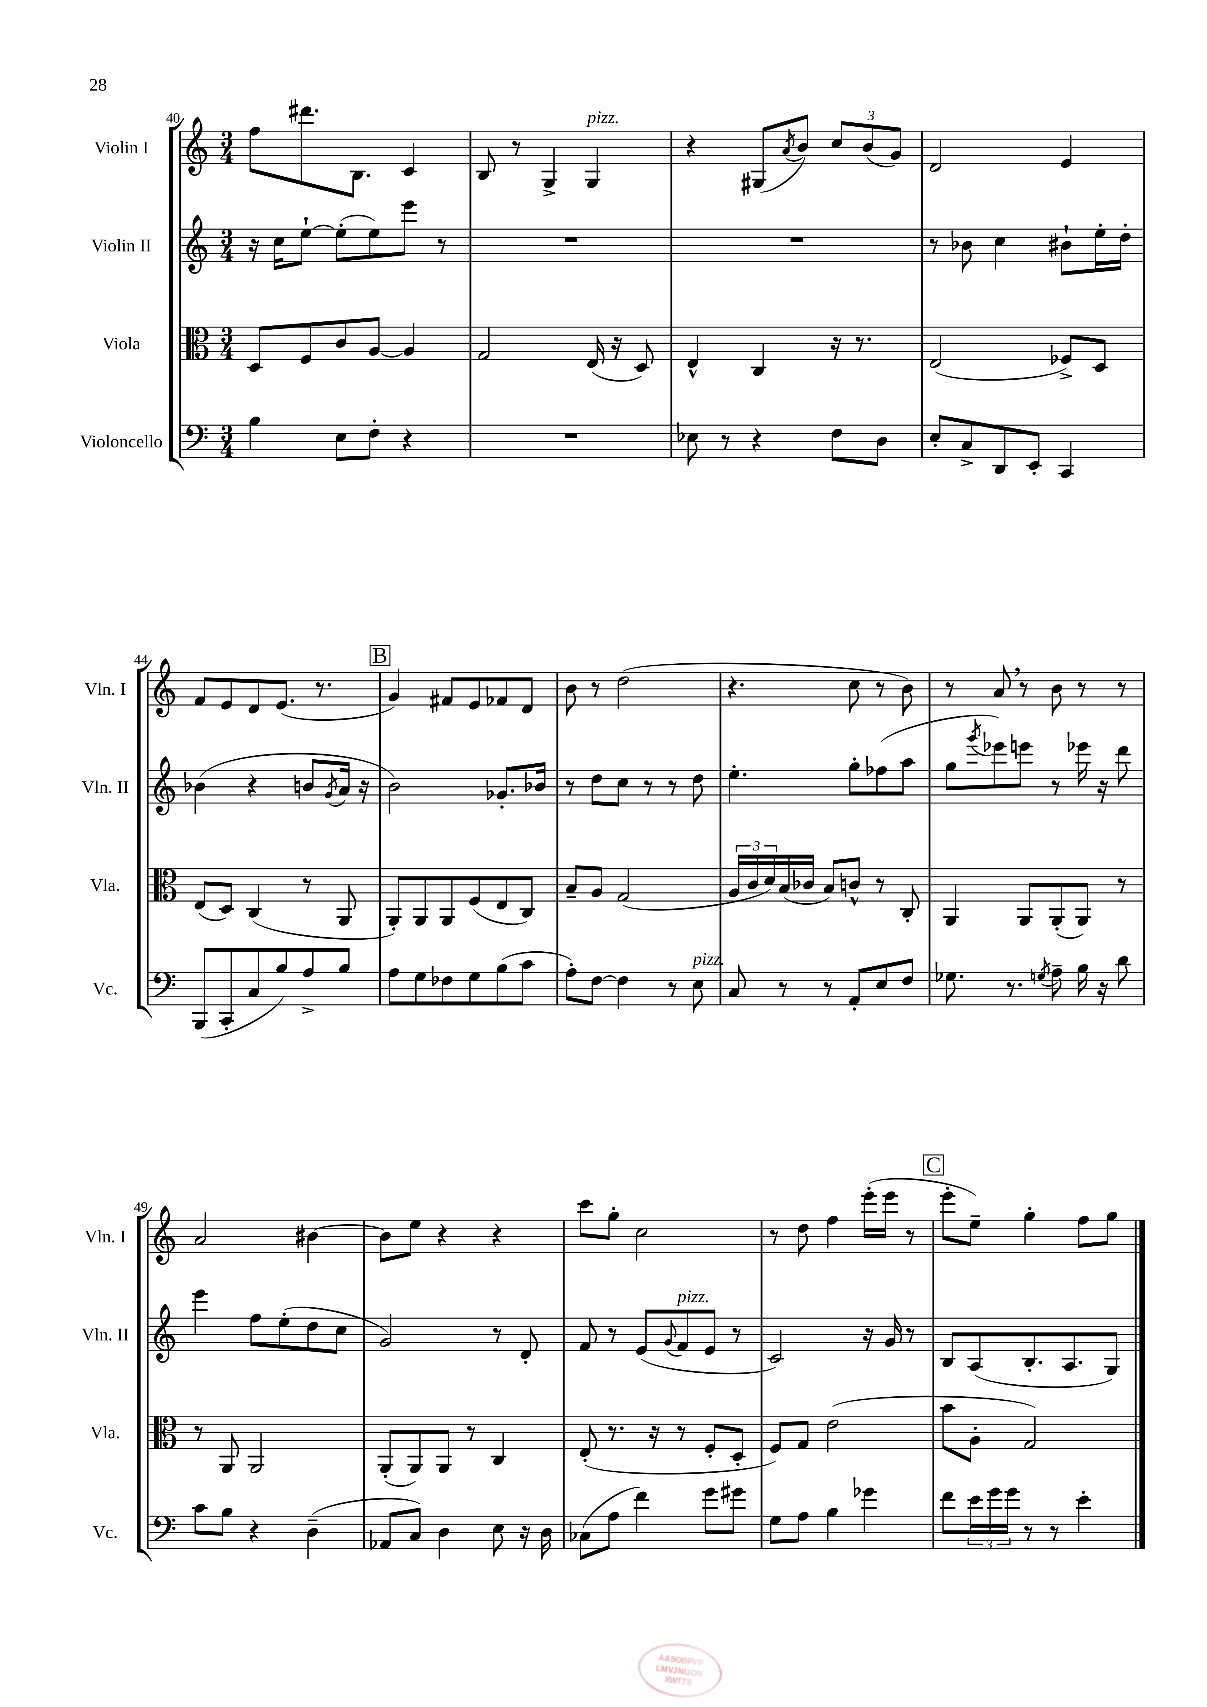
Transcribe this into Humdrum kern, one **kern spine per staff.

**kern	**kern	**kern	**kern
*part4	*part3	*part2	*part1
*staff4	*staff3	*staff2	*staff1
*I"Violoncello	*I"Viola	*I"Violin II	*I"Violin I
*I'Vc.	*I'Vla.	*I'Vln. II	*I'Vln. I
*clefF4	*clefC3	*clefG2	*clefG2
*k[]	*k[]	*k[]	*k[]
*M3/4	*M3/4	*M3/4	*M3/4
=40	=40	=40	=40
4B\	8D/L	16r	8ff\L
.	.	16cc\KL	.
.	8F/	[8ee`\J	8.ddd#X\
8E\L	8c/	(8ee'\L]	.
.	.	.	8.B\J
8F'\J	[8A/J	8ee\)	.
4r	4A/]	8eee\J	4c/
.	.	8r	.
=41	=41	=41	=41
2.r	2G/	2.r	8B/
.	.	.	8r
.	.	.	4G^/
!	!	!	!LO:TX:a:i:t=pizz.
.	(16E/	.	4G/
.	16r	.	.
.	8D/)	.	.
=42	=42	=42	=42
8E-X\	4E^^/	2.r	4r
8r	.	.	.
4r	4C/	.	(8G#X/L
.	.	.	8qa/
.	.	.	8b/J)
8F\L	16r	.	12cc/L
.	8.r	.	.
.	.	.	(12b/
8D\J	.	.	.
.	.	.	12g/J)
=43	=43	=43	=43
8E'/L	(2E/	8r	2d/
8C^/	.	8b-X\	.
8DD/	.	4cc\	.
8EE'/J	.	.	.
4CC/	8F-X^/L)	8b#X`\L	4e/
.	8D/J	16ee'\L	.
.	.	16dd'\JJ	.
!!LO:LB:g=z
=44	=44	=44	=44
(8BBB/L	(8E/L	(4b-X\	8f/L
8CC'/	8D/J)	.	8e/
8C/	(4C/	4r	8d/
8B/)	.	.	(8.e/J
8A^/	8r	8bn/L	.
.	.	.	8.r
.	.	8qg/	.
8B/J	8AA/	16a/Jk	.
.	.	16r	.
!!LO:REH:place=s1:t=B
=45	=45	=45	=45
8A\L	8AA'/L)	2b\)	4g/)
8G\	8AA/	.	.
8F-X\	8AA/	.	8f#X/L
8G\	(8F/	.	8e/
(8B\	8E/	8.g-X'/L	8f-X/
8c\J	8C/J)	.	8d/J
.	.	16b-X/Jk	.
=46	=46	=46	=46
8A'\L)	8B~/L	8r	8b\
[8F\J	8A/J	8dd\L	8r
4F\]	(2G/	8cc\J	(2dd\
.	.	8r	.
8r	.	8r	.
!LO:TX:a:i:t=pizz.	!	!	!
8E\	.	8dd\	.
=47	=47	=47	=47
8C/	24A/LL	4.ee'\	4.r
.	24c/	.	.
.	24d/)	.	.
8r	(16B/	.	.
.	16c-X/JJ	.	.
8r	8B/L)	.	.
8AA'/L	8cn^^/J	8gg'\L	8cc\
8E/	8r	(8ff-X\	8r
8F/J	8C'/	8aa\J	8b\)
=48	=48	=48	=48
8.G-X\	4AA/	8gg\L	8r
.	.	8qggg/	.
.	.	8eee-X\)	8a,/
8.r	.	.	.
.	8AA/L	8eeen\J	8r
8qGn/	.	.	.
8A~\	(8AA'/	8r	8b\
16B\	8AA/J)	16eee-X\	8r
16r	.	16r	.
8d\	8r	8ddd\	8r
!!LO:LB:g=z
=49	=49	=49	=49
8c\L	8r	4eee\	2a/
8B\J	8AA/	.	.
4r	2AA/	8ff\L	.
.	.	(8ee'\	.
(4D~\	.	8dd\	[4b#X\
.	.	8cc\J	.
=50	=50	=50	=50
8AA-X/L	(8AA'/L	2g/)	8b#\L]
8C/J)	8AA/)	.	8ee\J
4D\	8AA/J	.	4r
.	8r	.	.
8E\	4C/	8r	4r
16r	.	8d'/	.
16D\	.	.	.
=51	=51	=51	=51
(8C-X\L	(8E'/	8f/	8ccc\L
8A\J	8.r	8r	8gg'\J
4f\)	.	(8e/L	2cc\
.	16r	.	.
.	.	8qqg/	.
!	!	!LO:TX:a:i:t=pizz.	!
.	8r	8f/	.
8g\L	8F'/L	8e/J	.
8g#X\J	8D'/J	8r	.
=52	=52	=52	=52
8G\L	8F/L)	2c/)	8r
8A\J	8G/J	.	8dd\
4B\	(2e\	.	4ff\
4g-X\	.	16r	(16eee'\LL
.	.	16g/	16eee\JJ
.	.	8r	8r
!!LO:REH:place=s1:t=C
=53	=53	=53	=53
8f\L	8b\L	8B/L	8eee'\L
24e\L	8A'\J	(8A/	8ee~\J)
24g\	.	.	.
24g\JJ	.	.	.
8r	2G/)	8.B'/	4gg'\
8r	.	.	.
.	.	8.A/	.
4e'\	.	.	8ff\L
.	.	8G/J)	8gg\J
==	==	==	==
*-	*-	*-	*-
